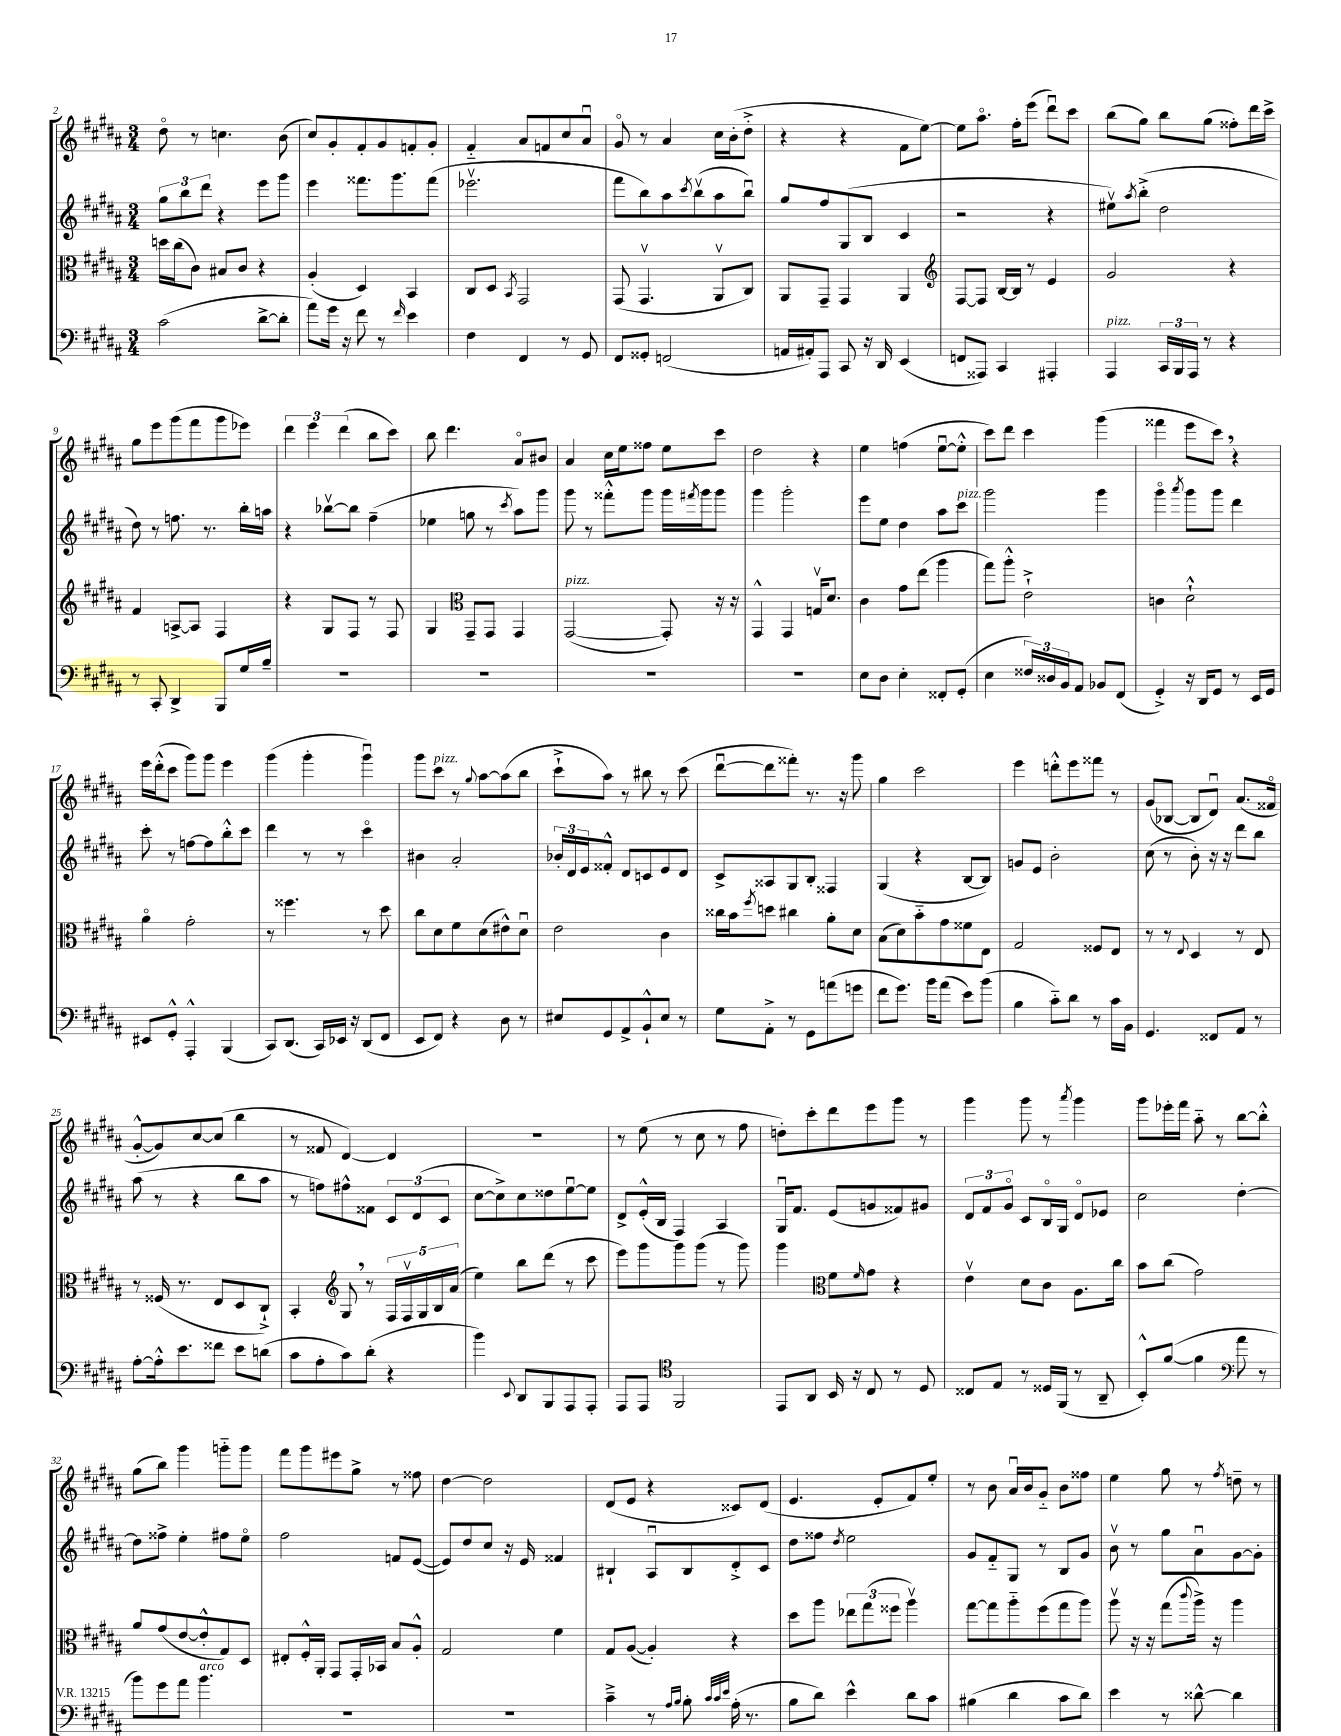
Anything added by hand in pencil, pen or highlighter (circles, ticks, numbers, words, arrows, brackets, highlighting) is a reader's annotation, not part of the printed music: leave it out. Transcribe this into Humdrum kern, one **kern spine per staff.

**kern	**kern	**kern	**kern
*part4	*part3	*part2	*part1
*staff4	*staff3	*staff2	*staff1
*clefF4	*clefC3	*clefG2	*clefG2
*k[f#c#g#d#a#]	*k[f#c#g#d#a#]	*k[f#c#g#d#a#]	*k[f#c#g#d#a#]
*M3/4	*M3/4	*M3/4	*M3/4
=2	=2	=2	=2
(2c#\	16ddn\LL	12gg#\L	8dd#\
.	(16cc#\J	.	.
.	.	12bb\	.
.	8c#\J)	.	8r
.	.	12ddd#\J	.
.	8B#X/L	4r	4.ccn\
.	8c#/J	.	.
[8d#^\L	4r	8eee\L	.
8d#'\J]	.	8ggg#\J	(8b\
=3	=3	=3	=3
8a#\L)	(4A#'/	4eee\	8cc#/L)
16g#\Jk	.	.	8g#'/
16r	.	.	.
8f#\	4D#/)	8.fff##X\L	8f#'/
8r	.	.	8g#/
.	.	8.ggg#\	.
16qqf#/	.	.	.
4e\	4BB/	.	8fn'/
.	.	(8fff##\J	8g#'/J
=4	=4	=4	=4
4F#\	8C#/L	2.eee-Xv\	4f#/
.	8D#/J	.	.
.	8qBB/	.	.
4FF#/	2GG#/	.	8a#/L
.	.	.	8fn/
8r	.	.	8cc#/
8GG#/	.	.	8a#u/J
=5	=5	=5	=5
8FF#/L	(8GG#/	8fff#\L	8g#/
8GG##X'/J	4.GG#v/	8bb\)	8r
(2FFn/	.	8aa#\	4a#/
.	.	8qccc#/	.
.	.	(8bbv\	.
.	8AA#v/L	8aa#\	16cc#\LL
.	.	.	(16b'\J
.	8C#/J)	8bbu\J)	8dd#'^\J
=6	=6	=6	=6
16AAn/LL	8AA#/L	8gg#/L	4r
16AA#X'/J)	.	.	.
8AAA#/J	8GG#~/J	8ff#/	.
8CC#/	4GG#/	(8G#/	4r
16r	.	8B/J	.
16DD#/	.	.	.
(4EE/	4AA#/	4c#/	8f#\L
.	.	.	[8ee\J)
=7	=7	=7	=7
*	*clefG2	*	*
8FFn/L	[8F#/L	2r	8ee\L]
8AAA##X/J)	8F#/J]	.	8.aa#\J
4CC#/	[16B/LL	.	.
.	16B/JJ]	.	16ff#'\KL
.	8r	.	(8eee\J
4AAA#X'/	4e/	4r	8ddd#u\L)
.	.	.	8ccc#\J
=8	=8	=8	=8
!LO:TX:a:i:t=pizz.	!	!	!
4AAA#/	2g#/	8ee#Xv\L)	(8bb\L
.	.	8qaa#/	.
.	.	(8bb'^\J	8gg#\J)
24CC#/LL	.	2dd#\	8bb\L
24BBB/	.	.	.
24AAA#/JJ	.	.	.
8r	.	.	(8gg#\J
4r	4r	.	8ff##X'\L)
.	.	.	16ddd#\L
.	.	.	16ccc#^\JJ
!!LO:LB:g=z
=9	=9	=9	=9
8r	4f#/	8dd#\)	8gg#\L
8CC#'/	.	8r	8eee\
4DD#^/	[8An^/L	8.ffn\	(8ggg#\
.	8A/J]	.	8fff#\
.	.	8.r	.
8BBB/L	4F#/	.	8ggg#\
16G#/L	.	16bb'\LL	8eee-X\J)
16B~/JJ	.	16aan\JJ	.
=10	=10	=10	=10
2.r	4r	4r	6ddd#\
.	.	.	6eee\
.	8G#/L	[8bb-Xv\L	.
.	.	.	(6ddd#\
.	8F#/J	8bb-\J]	.
.	8r	(4ff#~\	8bb\L
.	8F#/	.	8ccc#\J)
=11	=11	=11	=11
2.r	4G#/	4ee-X\	8bb\
.	.	.	4.ddd#\
*	*clefC3	*	*
.	8GG#~/L	8ggn\	.
.	8GG#/J	8r	.
.	.	8qccc#/	.
.	4GG#/	8aa#\L)	8a#/L
.	.	8ggg#\J	8b#X/J
=12	=12	=12	=12
!	!LO:TX:a:i:t=pizz.	!	!
2.r	([2GG#/	8ggg#\	4a#/
.	.	8r	.
.	.	8fff##X'^^\L	16cc#\LL
.	.	.	16ee\J
.	.	8ggg#\J	8ff##X\J
.	8GG#'/])	16ggg#\LL	8ee\L
.	.	8qfff#X/	.
.	.	16ggg#\J	.
.	16r	8ggg#\J	8ccc#\J
.	16r	.	.
=13	=13	=13	=13
2.r	4GG#^^/	4ggg#\	2dd#\
.	4GG#/	2ggg#'\	.
.	16Gnv/KL	.	4r
.	8.d#/J	.	.
=14	=14	=14	=14
8E\L	4c#\	8eee\L	4ee\
8D#\J	.	8ee\J	.
4E'\	8g#\L	4dd#\	(4ffn\
.	(8ee\J	.	.
8FF##X'/L	4aa#\	8aa#\L	[8eeu\L
!	!	!LO:TX:a:i:t=pizz.	!
(8GG#'/J	.	8ccc#\J	8ee'^^\J]
=15	=15	=15	=15
4E\	8gg#\L)	2ggg#\	8ccc#\L)
.	8aa#'^^\J	.	8ddd#\J
24F##X/LL)	2e`^\	.	4ccc#\
24D##X/	.	.	.
24BB/J	.	.	.
8AA#/J	.	.	.
8BB-X/L	.	4ggg#\	(4ggg#\
(8FF#/J	.	.	.
=16	=16	=16	=16
4GG#'^/)	4cn\	4ggg#\	4fff##X\
.	.	8qaaa#/	.
16r	2d#`^^\	8ggg#\L	8eee\L
16DD#/KL	.	.	.
8GG#/J	.	8ggg#\J	8ccc#,\J)
8r	.	4ddd#\	4r
16EE/LL	.	.	.
16GG#/JJ	.	.	.
!!LO:LB:g=z
=17	=17	=17	=17
8EE#X/L	4a#\	8ccc#'\	16eee\LL
.	.	.	(16ddd#'^^\J
8GG#'^^/J	.	8r	8ccc#\J
4AAA#'^^/	2g#'\	[8ffn\L	8ggg#\L)
.	.	8ff\]	8ggg#\J
(4BBB/	.	8bb'^^\	4eee\
.	.	8ccc#\J	.
=18	=18	=18	=18
8CC#/L)	8r	4ddd#\	(4ggg#\
(8.DD#/J	4.ff##X\	.	.
.	.	8r	4ggg#'\
16CC#/LL)	.	.	.
16EE-X/JJ	.	8r	.
16r	.	.	.
(8DD#/L	8r	4ccc#\	4ggg#u\)
8FF#/J	8dd#\	.	.
=19	=19	=19	=19
8EE/L	8cc#\L	4b#X\	8ggg#\L
!	!	!	!LO:TX:a:i:t=pizz.
8FF#/J)	8d#\	.	8ccc#\J
4r	8f#\	2a#'/	8r
.	.	.	8qqgg#/
.	(8d#\	.	[8aa#\L
8D#\	8e#X^^\)	.	(8aa#\]
8r	8d#u\J	.	8bb\J
=20	=20	=20	=20
8E#X/L	2e\	24b-X'/LL	8ccc#`^\L
.	.	24d#/	.
.	.	24e/J	.
8GG#/	.	8f##X'^^/J	8aa#\J)
8AA#^/	.	8d#/L	8r
8BB`^^/	.	8cn/	8bb#X\
8E#/J	4c#\	8e/	8r
8r	.	8d#/J	(8ccc#\
=21	=21	=21	=21
8G#\L	16cc##X\LL	8c#^/L	[8ddd#u\L
.	16b\J	.	.
.	8qff#/	.	.
8AA#'^\J	8ddn\J	8A##X/	8ddd#\]
8r	4cc#X\	8G#/	8fff##X'\J)
8GG#\L	.	8B'/J	8.r
(8an\	8a#'\L	4F##X/	.
.	.	.	16r
8gn\J	8d#\J	.	8ggg#\
=22	=22	=22	=22
8f#\L	(8B\L	(4G#/	4gg#\
8.g#\J)	8d#\)	.	.
.	8b\	4r	2ccc#\
16b\KL	.	.	.
(8a#\J	8g#\	.	.
8e\L)	8f##X\	[8B/L	.
(8b\J	8E\J	8B/J])	.
=23	=23	=23	=23
4B\	2G#/	8gn/L	4eee\
.	.	8e/J	.
8c#\L)	.	2b'\	8dddn'^^\L
8d#\J	.	.	8eee\
8r	8F##X/L	.	8fff##X\J
16c#\LL	8E/J	.	8r
16BB\JJ	.	.	.
=24	=24	=24	=24
4.GG#/	8r	(8cc#\	(8g#/L
.	8r	8r	[8B-X/J
.	8qqE/	.	.
.	4D#/	8b'\)	8B-/L]
8FF##X/L	.	16r	8d#u/J)
.	.	16r	.
8AA#/J	8r	8ddd#\L	(8.a#/L
8r	8E/	8bb\J	.
.	.	.	16f##X/Jk
!!LO:LB:g=z
=25	=25	=25	=25
[8A#'\L	8r	(8aa#\	[8g#'^^/L
16A#'^^\k]	(16F##X/	8r	8g#/])
8.e\	8.r	.	.
.	.	4r	[8cc#/
8f##X\J	8E/L	.	(8cc#/J]
8e\L	8D#/	8bb\L	4bb\
(8dn\J	8C#`^/J)	8aa#\J	.
=26	=26	=26	=26
8c#\L	4BB'/	8r	8r
8A#'\	.	8ffn\L)	8f##X/
*	*clefG2	*	*
8c#\)	8G#,/	8ff#X^^\	[4d#/)
(8d#'\J	8r	8f##X\J	.
4r	20F#/LL	12c#/L	4d#/]
.	20F#v/	.	.
.	.	(12d#/	.
.	20G#/	.	.
.	20B/	.	.
.	.	12c#/J	.
.	(20a#/JJ	.	.
=27	=27	=27	=27
4b\)	4ee\)	[8cc#\L	2.r
.	.	8cc#^\])	.
8qqEE/	.	.	.
8DD#/L	8bb\L	8cc#\	.
8BBB/	(8ddd#\J	8dd##X\	.
8AAA#/	8r	[8eeu\	.
8AAA#'/J	8ccc#\	8ee\J]	.
=28	=28	=28	=28
8AAA#/L	8eee\L)	8d#^/L	8r
8AAA#/J	8ggg#\	(16e'^^/L	(8ee\
.	.	16B/JJ	.
*clefC4	*	*	*
2FF#/	8ggg#\	4F#/)	8r
.	(8ggg#\J	.	8cc#\
.	8r	4A#/	8r
.	8ggg#\)	.	8ff#\
=29	=29	=29	=29
8EE/L	4ggg#\	16G#u/KL	8ddn'\L)
.	.	8.f#/J	.
8AA#/J	.	.	8ccc#'\
*	*clefC3	*	*
16BB/	8f#\L	(8e/L	8ddd#\
16r	.	.	.
.	16qqf#/	.	.
8C#/	8g#\J	8gn/	8eee\
8r	4r	8f##X/)	8ggg#\J
8D#/	.	8g#X/J	8r
=30	=30	=30	=30
8C##X/L	4ev\	12d#/L	4ggg#\
.	.	12f#/	.
8E/J	.	.	.
.	.	12g#/J	.
8r	8d#\L	8c#/L	8ggg#\
16D##X/LL	8c#\J	16B/L	8r
(16FF#/JJ	.	16G#/JJ	.
.	.	.	8qaaa#/
8r	8.A#\L	8d#/L	4ggg#\
8AA#~/	.	8e-X/J	.
.	16cc#\Jk	.	.
=31	=31	=31	=31
8BB'^^/L)	8b\L	2cc#\	8ggg#\L
([8f#/J	(8cc#\J	.	16eee-X'\L
.	.	.	16fff#\JJ
4f#\]	2g#\)	.	8aa#\
.	.	.	8r
*clefF4	*	*	*
8a#\	.	[4dd#'\	[8bb\L
8r	.	.	8bb'^^\J]
!!LO:LB:g=z
=32	=32	=32	=32
8b\L)	8a#/L	8dd#\L]	(8gg#\L
8g#\	(8g#/	8ff##X^\J	8bb\J)
8a#\J	[8e/	4ee'\	4ggg#\
!LO:TX:a:i:t=arco	!	!	!
4.b\	8e'^^/]	.	.
.	8G#/)	8ff#X\L	8gggn\L
.	8D#/J	8ee\J	8ggg\J
=33	=33	=33	=33
2.r	8E#X'/L	2ff#\	8fff#\L
.	16F#'^^/L	.	8ggg#\
.	16AA#'/JJ	.	.
.	8GG#/L	.	8eee#X\
.	16GG#'/L	.	8gg#^\J
.	16BB-X/JJ	.	.
.	8B/L	8fn/L	8r
.	8A#'^^/J	([8e/J	8ff##X\
=34	=34	=34	=34
2.r	2G#/	8e/L])	[4dd#\
.	.	8dd#/	.
.	.	8cc#/J	2dd#\]
.	.	16r	.
.	.	16e/	.
.	4f#\	4f##X/	.
=35	=35	=35	=35
4c#~^\	8G#/L	4B#X`/	(8d#/L
.	([8A#/J	.	8e/J
8r	4A#'/])	8A#u/L	4r
16qqA#/LL	.	.	.
16qqB/JJ	.	.	.
8B'\	.	8B#/	.
32qqc#/LLL	.	.	.
32qqc#/	.	.	.
32qqe/JJJ	.	.	.
(16A#'\	4r	8d#'^/	8c##X/L)
8.r	.	.	.
.	.	8c#/J	(8d#/J
=36	=36	=36	=36
8B\L	8dd#\L	8dd#\L	4.e/
8d#\J)	8aa#\J	8ff##X\J	.
.	.	8qdd#/	.
4e^^\	12ee-X\L	2ee\	.
.	(12gg#\	.	.
.	.	.	8e'/L
.	12ff##X\J	.	.
8d#\L	4aa#v\)	.	8f#/)
8c#\J	.	.	8ee'/J
=37	=37	=37	=37
(4B#X\	[8gg#\L	8g#/L	8r
.	8gg#\]	8f#/	8b\
4d#\	8aa#\	8G#/J	16a#u/LL
.	.	.	16b/J
.	(8ff#\	8r	8g#/J
8c#\L	8gg#\	8B/L	8b\L
8d#\J)	8aa#\J)	8g#/J	8ff##X\J
=38	=38	=38	=38
4e\	8aa#v\	8bv\	4ee\
.	16r	8r	.
.	16r	.	.
8r	(8gg#\L	8gg#\L	8gg#\
.	8qqccc#/	.	.
[8d##X^^\	16aa#^\Jk)	8a#u\	8r
.	16r	.	.
.	.	.	8qff#/
4d##\]	4aa#\	[8g#\	8ddn~\
.	.	8g#'\J]	8r
==	==	==	==
*-	*-	*-	*-
